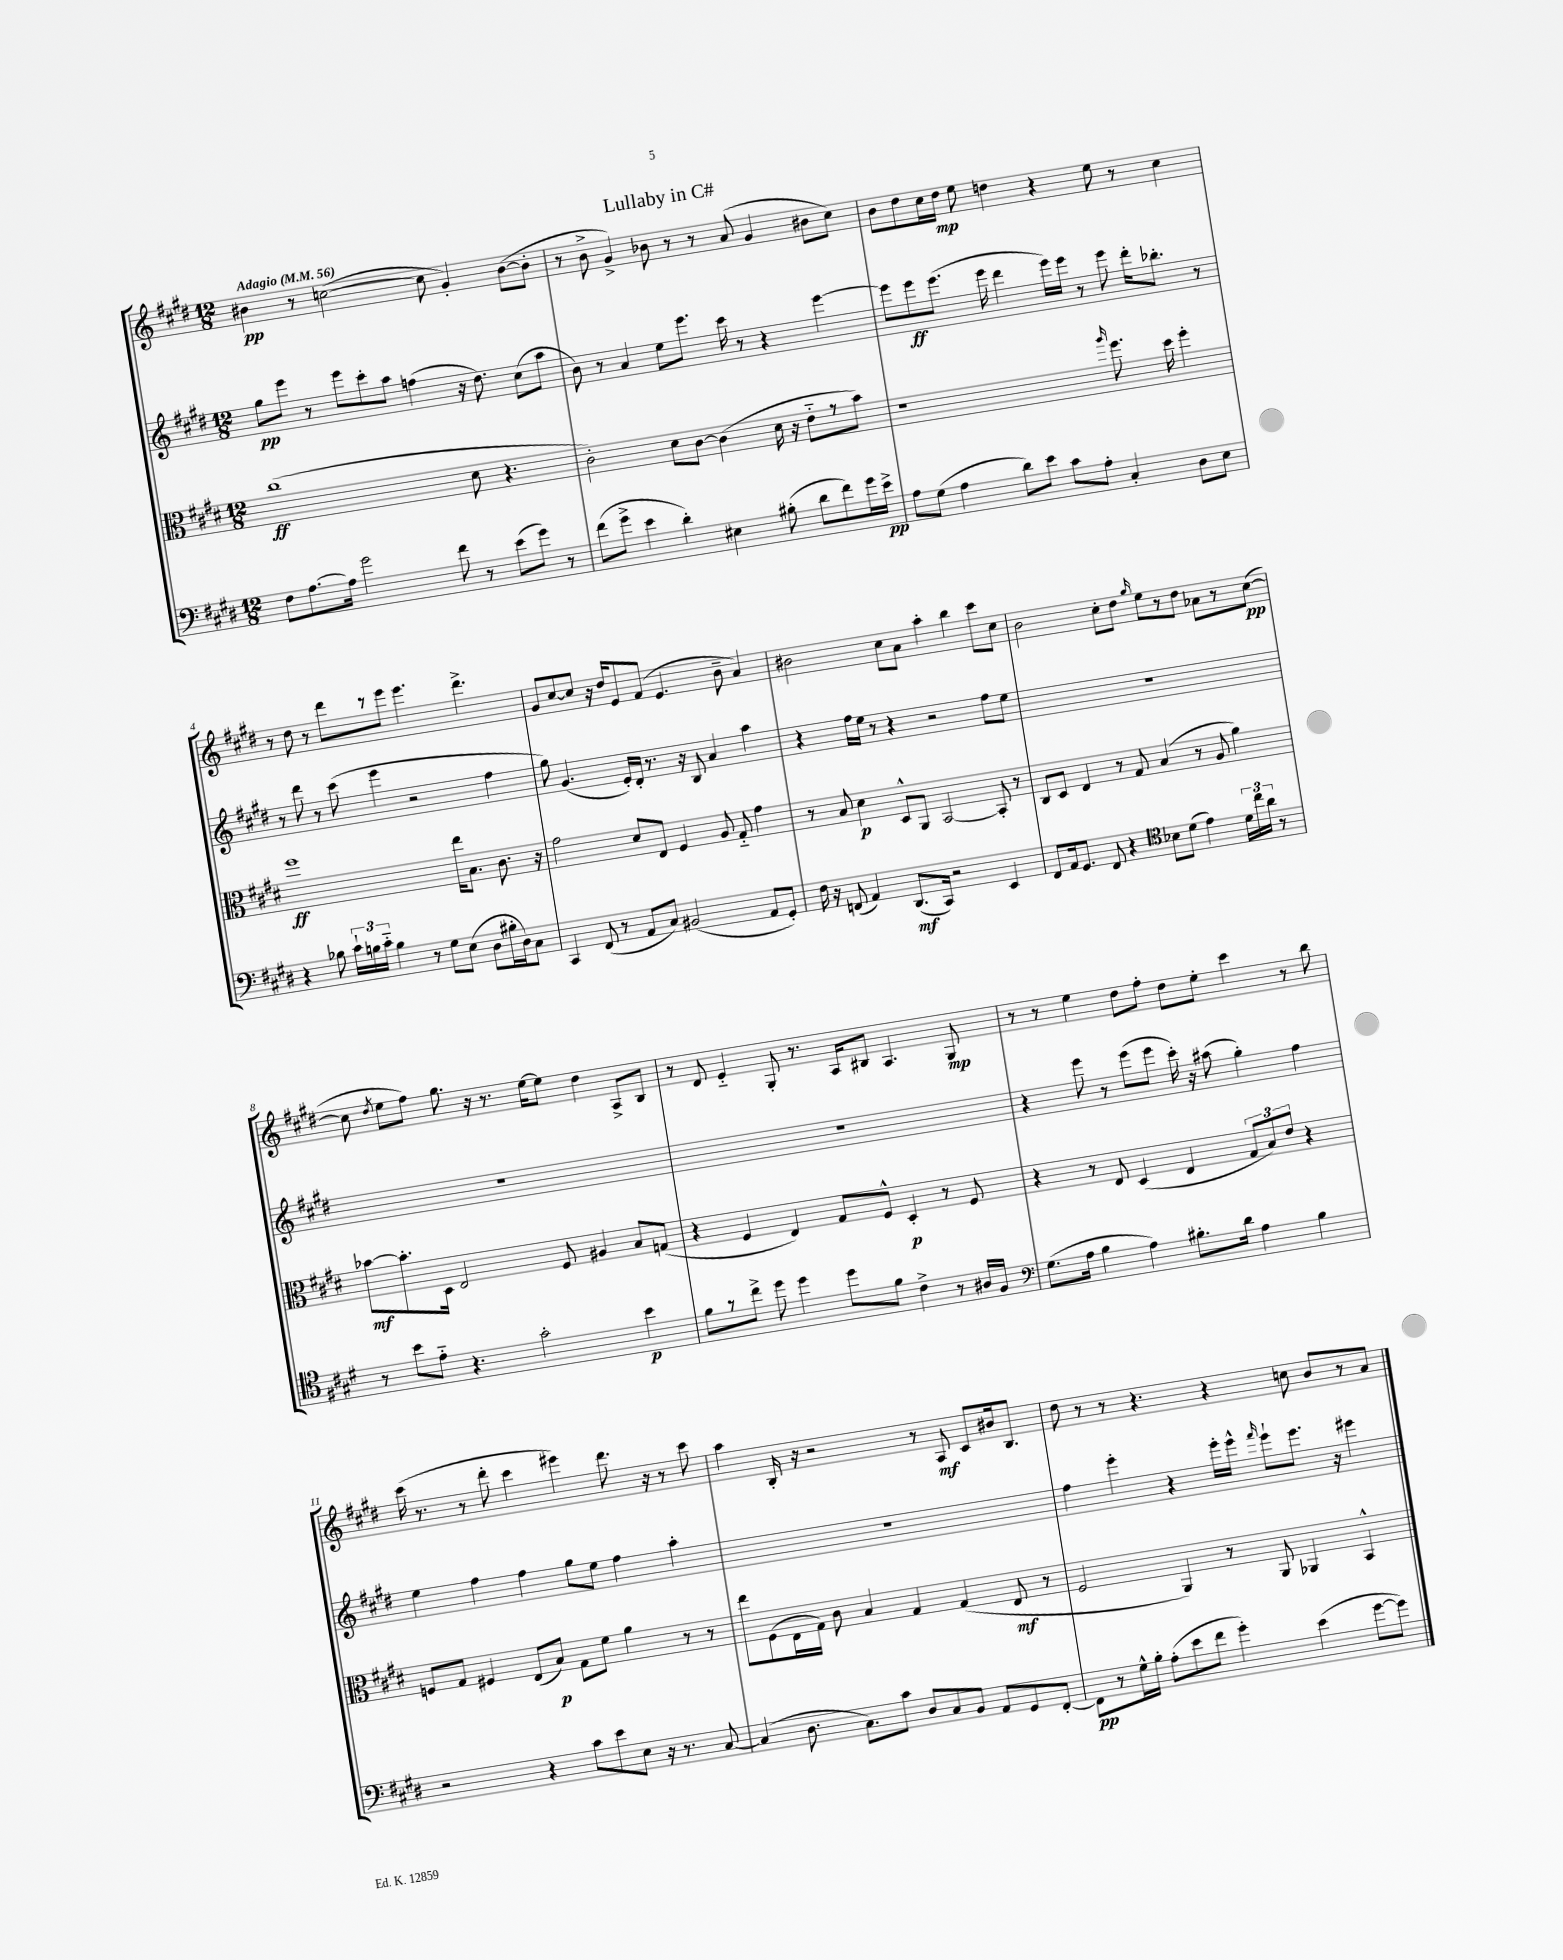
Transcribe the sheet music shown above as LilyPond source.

\header { title = "Lullaby in C#" }
<<
\new StaffGroup <<
\new Staff = "s0" {
    \clef treble \key e \major \numericTimeSignature \time 12/8 \tempo "Adagio" 4 = 56
    \autoBeamOff bis'4\pp r8 c''2~( c''8 gis'4-.) bis'8[~( bis'8]-. |
    r8 b'8-> gis'4->) bes'8 r8 r8 a'8( gis'4 bis'8[ cis''8]) |
    b'8[ dis''8 cis''16 dis''16]\mp e''8 d''4 r4 e''8 r8 cis''4 |
    r8 dis''8 r8 dis'''8[ r8 e'''8] e'''4. dis'''4.-> |
    gis'8[ cis''8~ cis''8] r16 dis''16[ e'8 fis'8]( e'4. b'8-- a'4) |
    bis'2 cis''8[ a'8] a''4-. b''4 cis'''8[ cis''8] |
    b'2 cis''8[-. dis''8] \grace { gis''16 } e''8[ r8 dis''8] aes'8[ r8 cis''8]~\pp( |
    cis''8 \acciaccatura { dis''8 } e''8[ fis''8]) gis''8. r16 r8. e''16[~ e''8] dis''4 a8[-> b8] |
    r8 dis'8 e'4-_ gis8-. r8. a16[ bis8] a4. gis8\mp |
    r8 r8 e''4 dis''8[ fis''8]-. dis''8[ e''8]-. cis'''4 r8 b''8 |
    cis'''16( r8. r8 dis'''8-. cis'''4 eis'''4) dis'''8. r16 r8 cis'''8 |
    a''4 b16-. r16 r2 r8 a8\mf cis'8[ bis'16 b8.] |
    dis''8 r8 r8 r4. r4 c''8 b'8[ r8 a'8] \bar "|." |
}
\new Staff = "s1" {
    \clef treble \key e \major \numericTimeSignature \time 12/8
    \autoBeamOff gis''8[\pp e'''8] r8 e'''8[ cis'''8-. a''8] f''4( r16 dis''8.) cis''8[( a''8] |
    b'8) r8 a'4 e''8[ e'''8.] cis'''16 r8 r4 e'''4~ |
    e'''8[ e'''8\ff e'''8.]( e'''16 dis'''4 e'''16[) e'''16] r8 e'''8 dis'''16[-. bes''8.]-. r8 |
    r8 dis'''8 r8 cis'''8( e'''4 r2 fis''4 |
    gis''8) gis'4.( e'16[-.) dis'16]-. r8. r16 b8 a'4 a''4 |
    r4 fis''16[ e''16] r8 r4 r2 fis''8[ e''8] |
    R1. |
    R1. |
    R1. |
    r4 e'''8 r8 e'''8[( e'''8] cis'''16-.) r16 ais''8( gis''4-.) fis''4 |
    e''4 fis''4 fis''4 gis''8[ e''8] fis''4 a''4-. |
    R1. |
    fis''4 e'''4-. r4 e'''16[-. e'''16]-^ \grace { fis'''16 } e'''8[-! e'''8.] r16 eis'''4 \bar "|." |
}
\new Staff = "s2" {
    \clef alto \key e \major \numericTimeSignature \time 12/8
    \autoBeamOff cis''1\ff( dis'8 r4. |
    cis'2-.) dis'8[ cis'8]~ cis'4( dis'16 r16 e'8[-_ r8 b'8]) |
    r1 \grace { a''16 } fis''8. dis''16 fis''4-. |
    fis''1\ff e''16[ b8.] cis'8. r16 |
    gis'2 dis'8[ e8] fis4 a8 gis8-_ gis'4 |
    r8 b8 dis'4\p dis8[-^ a,8] b,2~ b,8-. r8 |
    cis8[ dis8] e4 r8 gis8 b4( r8 a8 a'4) |
    bes'8[~\mf bes'8.-. dis16] e2 fis8 ais4 b8[ g8]( |
    r4 fis4 e4) gis8[ fis8]-^ dis4-.\p r8 fis8 |
    r4 r8 e8 dis4( e4 \tuplet 3/2 { gis8[ b8) e'8] } r4 |
    f8[ gis8] fis4 e8[( b8]\p) gis8[ fis'8] a'4 r8 r8 |
    e''8[ fis8( e16 gis16]) cis'8 b4 gis4 gis4( e8\mf r8 |
    fis2 a,4) r8 a,8 aes,4 b,4-^ \bar "|." |
}
\new Staff = "s3" {
    \clef bass \key e \major \numericTimeSignature \time 12/8
    \autoBeamOff fis8[ a8.~ a16] gis'2 fis'8 r8 e'8[( gis'8]) r8 |
    fis'8[( gis'8]-> e'4 dis'4-.) eis4 bis8-.( dis'8[ fis'8) gis'16 e'16]->\pp |
    a8[ gis8]( a4 dis'8[) e'8] cis'8[ a8]-. cis4-. dis8[ e8] |
    r4 bes8 \tuplet 3/2 { cis'16[-! b16 cis'16]-_ } b4 r8 gis8[ e8]( dis8[ bis16-. dis16) cis8] |
    cis,4 fis,8( r8 a,8[ cis8]) bis,2( a,8[ gis,8]-.) |
    fis16 r16 f,8( a,4) dis,8.[\mf( cis,16]) r2 e,4 |
    fis,8[ a,16 gis,8.] fis,8 r4 \clef tenor bes8[ dis'8]( e'4) \tuplet 3/2 { dis'16[ cis''16 a'16] } r8 |
    r8 b'8[ e'8]-_ r4. gis'2-. b'4\p |
    fis'8[ r8 cis''8]-> dis''8 dis''4 dis''8[ fis'8] cis'4-> r8 ais16[ fis16] |
    \clef bass gis8.[( a16] b4 a4) bis8.[-. dis'16] a4 bis4 |
    r2 r4 cis'8[ e'8 e8] r16 r8. cis8~ |
    cis4( dis8. cis8.[) cis'8] dis8[ cis8 b,8] a,8[ gis,8 fis,8]~-. |
    fis,8[\pp r8 gis16-^ b16]-. a8[-.( e'8 fis'8] gis'4-.) e'4( gis'8[~ gis'8]) \bar "|." |
}
>>
>>
